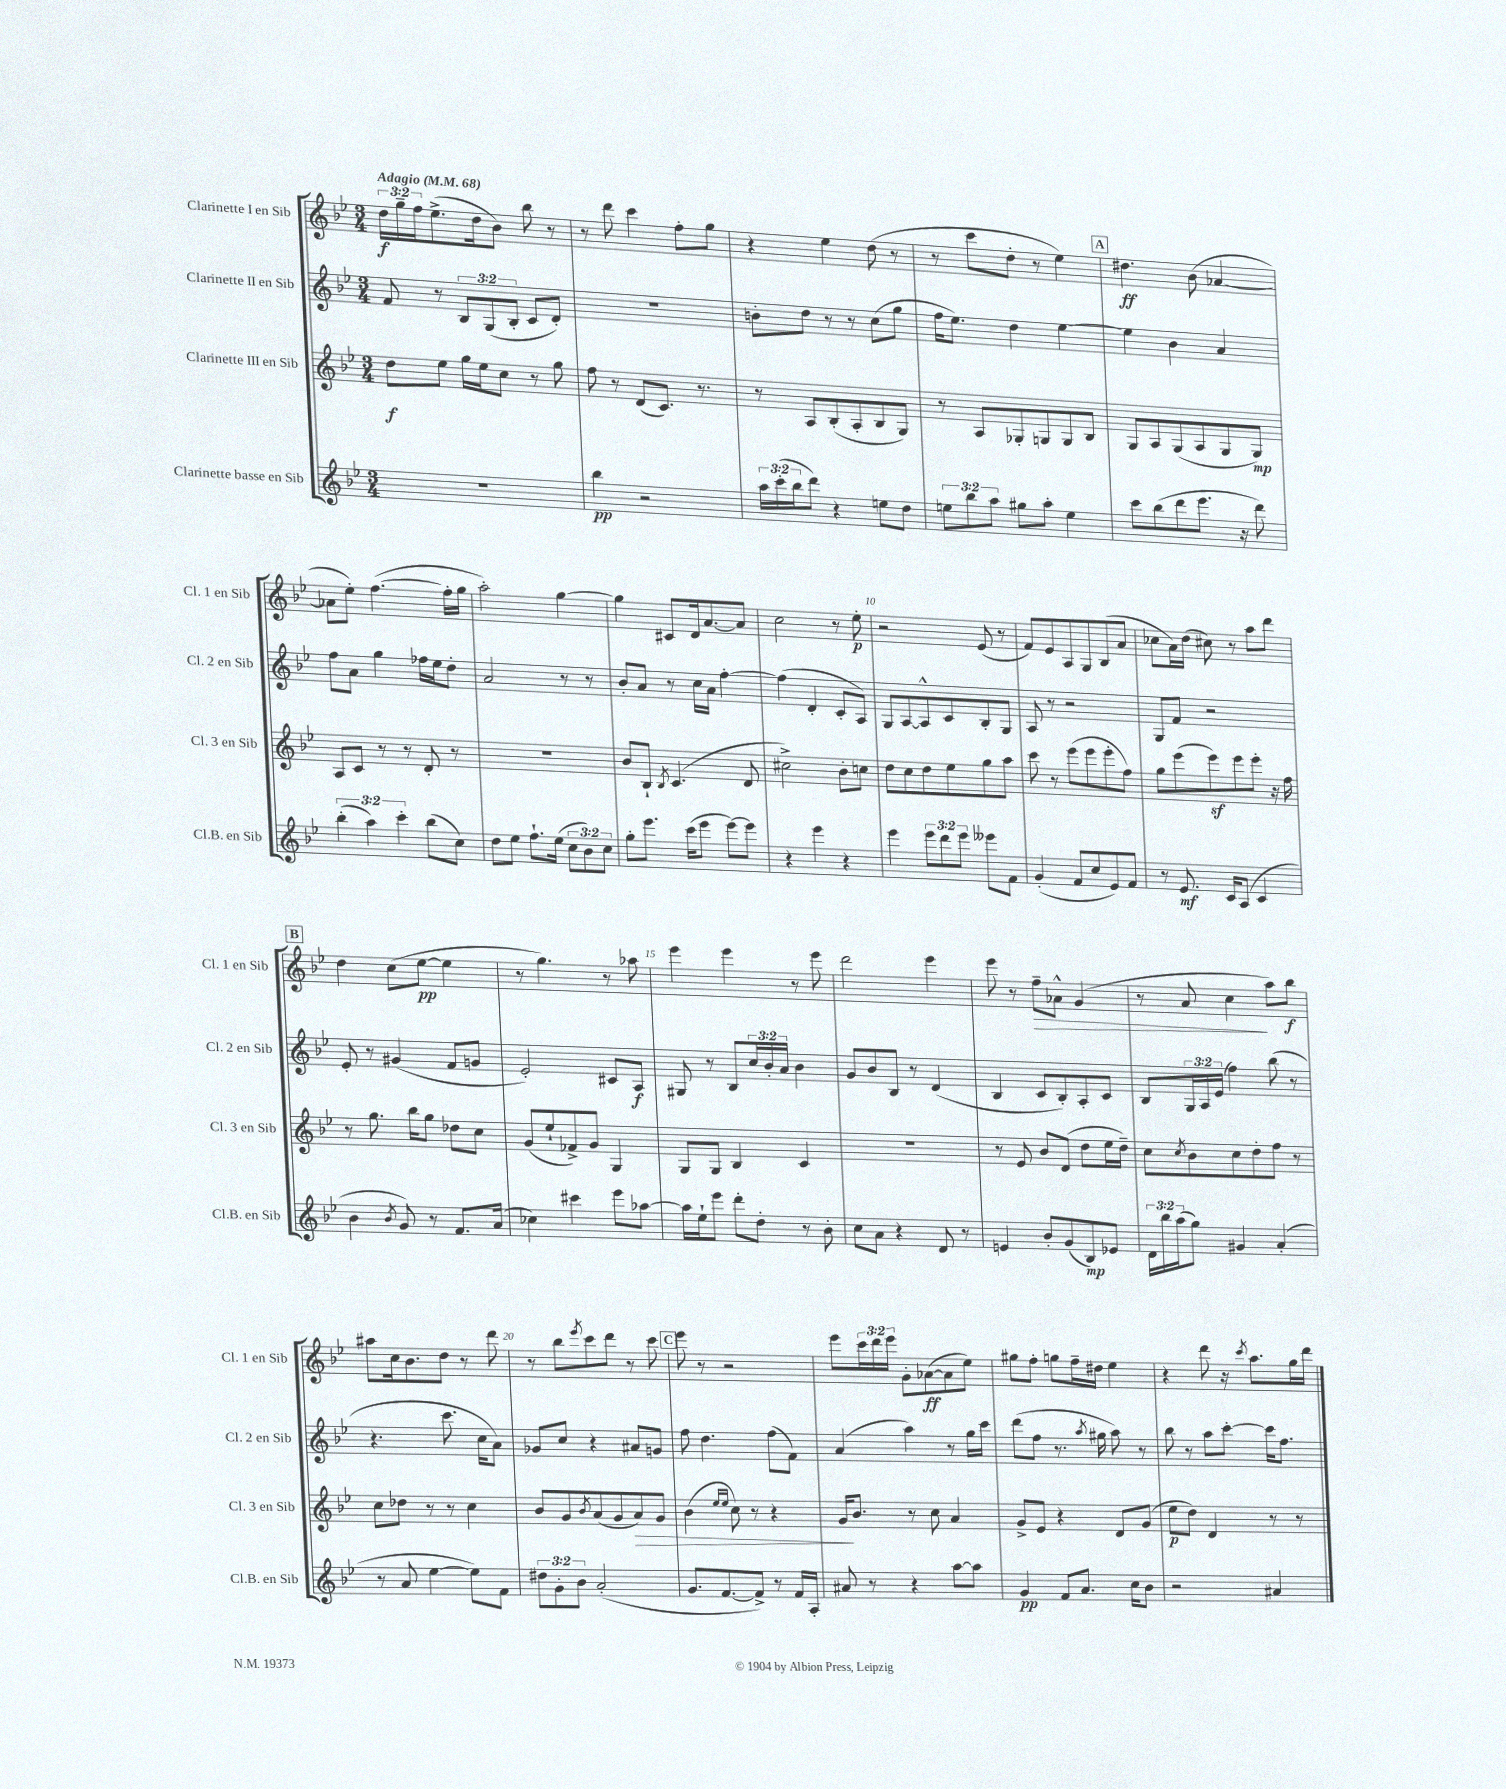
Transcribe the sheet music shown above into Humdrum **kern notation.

**kern	**kern	**kern	**kern
*staff4	*staff3	*staff2	*staff1
*clefG2	*clefG2	*clefG2	*clefG2
*k[b-e-]	*k[b-e-]	*k[b-e-]	*k[b-e-]
*M3/4	*M3/4	*M3/4	*M3/4
*MM68	*MM68	*MM68	*MM68
2.r	8dd\L	8f/	24dd\LL
.	.	.	24gg~\
.	.	.	24ff\J
.	8ee-\J	8r	(8.ee-^\
.	16gg\LL	12B-/L	.
.	16ee-\J	.	16dd\k
.	.	(12G/	.
.	8cc\J	.	8b-\J)
.	.	12B-'/J	.
.	8r	8c/L	8bb-\
.	8gg\	8d'/J)	8r
=	=	=	=
4bb-\	8ff\	2.r	8r
.	8r	.	8ddd\
2r	(8d/L	.	4ccc\
.	8.c/J)	.	.
.	.	.	8ff'\L
.	8.r	.	.
.	.	.	8gg\J
=	=	=	=
24aa\LL	8r	8b'\L	4r
(24ccc'\	.	.	.
24bb-\J	.	.	.
8ddd\J)	8A/L	8dd\J	.
4r	(8B-'/	8r	4ee-\
.	8A'/	8r	.
8ee\L	8B-/	(8cc\L	(8dd\
8dd\J	8G/J)	8gg\J	8r
=	=	=	=
12ee\L	8r	16ff\LK	8r
.	.	8.ee-\J)	.
12bb-\	.	.	.
.	8A/L	.	8ccc\L
12aa\J	.	.	.
8gg#\L	8G-'/	4dd\	8dd'\J
8aa'\J	8G/	.	8r
4ee\	8G/	[4ee-\	4ee-\)
.	8B-/J	.	.
=	=	=	=
8ccc\L	8G/L	4ee-\]	4.dd#\
(8bb-\	8A/	.	.
8ddd\	(8G/	4b-\	.
8.eee-\J	8A/	.	(8b-\
.	8G/	4a/	[4a-/
16r	.	.	.
8ddd\)	8G/J)	.	.
=	=	=	=
(6bb-'\	8A/L	8ff\L	8a-\]L
.	8c/J	8a\J	8ee-'\J)
6aa\)	.	.	.
.	8r	4gg\	([4.ff\
6ccc'\	.	.	.
.	8r	.	.
(8bb-\L	8d'/	16ff-\LL	.
.	.	16ee-\J	.
8cc\J)	8r	8dd'\J	16ff'\]LL
.	.	.	16gg\JJ
=	=	=	=
8dd\L	2.r	2a/	2aa'\)
8ee-\J	.	.	.
8.ff`\L	.	.	.
(16ee-\Jk	.	.	.
12cc\L	.	8r	[4gg\
12b-\)	.	.	.
.	.	8r	.
12cc\J	.	.	.
=	=	=	=
8gg'\L	8b-/L	8b-'/L	4gg\]
8.eee-\J	8B-`/J	8a/J	.
.	8qB-/	.	.
.	(4.c/	8r	8c#/L
(16ccc\LK	.	.	.
8eee-\J	.	16cc\LL	16d/k
.	.	16a\JJ	[8.a/
[8eee-\L)	.	[4ff'\	.
8eee-\]J	8d/	.	8a/]J
=	=	=	=
4r	2cc#^\)	(4ff\]	2cc\
4eee-\	.	4d'/	.
4r	8b-'\L	8c'/L	8r
.	8cc\J	8A/J)	8ee-'\
=	=	=	=
4eee-\	8dd\L	8G/L	2r
.	8cc\	[8A/	.
12eee-\L	8dd\	8A^^/]	.
12ddd\	.	.	.
.	8ee-\	8c/	.
12eee-\J	.	.	.
8eee--\L	8gg\	8B-'/	(8e-/
8f\J	8aa\J	8G/J	8r
=	=	=	=
(4g'/	8ccc\	8A/	8f/L)
.	8r	8r	8e-/
8f/L	(8eee-\L	2r	8A/
8cc/	8eee-\	.	8G/
8e-/)	8eee-'\	.	(8B-/
8f/J	8ff\J)	.	8a/J
=	=	=	=
8r	8gg\L	8G/L	8cc-\L
8.e-/	(8eee-\	8f/J	16a\L)
.	.	.	(16dd\JJ
.	8eee-\)	2r	8cc#\)
16c/LK	.	.	.
(8A/J	8eee-\	.	8r
4c/	8eee-'\J	.	8aa\L
.	16r	.	8ddd\J
.	16ff\	.	.
=	=	=	=
4b-\	8r	8e-'/	4dd\
.	8.gg\	8r	.
8qb-/	.	.	.
8g/)	.	(4g#/	(8cc\L
.	16bb-\LK	.	.
8r	8gg\J	.	[8ee-\J
8.f/L	8dd-\L	8f/L	4ee-\]
.	8cc\J	8g/J	.
(16a/Jk	.	.	.
=	=	=	=
4cc-\)	(8g/L	2e-'/)	8r
.	8ee-`/	.	4.gg\)
4ccc#\	8f-^/)	.	.
.	8g/J	.	.
8eee-\L	4G/	8c#/L	8r
[8aa-\J	.	8A/J	8aa-\
=	=	=	=
16aa-\]LL	8G/L	8G#/	4eee-\
16ee-`\J	.	.	.
8eee-\J	8G/J	8r	.
8ddd'\L	4B-/	8B-/L	4eee-\
8dd'\J	.	24cc/L	.
.	.	24b-'/	.
.	.	24a/JJ	.
8r	4c/	4b-\	8r
8b-'\	.	.	8eee-\
=	=	=	=
8cc\L	2.r	8g/L	2ddd\
8a\J	.	8b-/	.
4r	.	8B-/J	.
.	.	8r	.
8d/	.	(4d/	4eee-\
8r	.	.	.
=	=	=	=
4e/	8r	4B-/	8eee-\
.	8e-/	.	8r
8b-'/L	8b-/L	8c/L	8ff~\L
(8g/	(8d/J	8B-'/)	8a-^^\J
8B-/)	8dd\L	8A'/	(4g/
8e-/J	16ee-\L	8c/J	.
.	16dd~\JJ)	.	.
=	=	=	=
24d\LL	8cc\L	8B-/L	8r
24bb-\	.	.	.
(24aa\J	.	.	.
.	8qcc/	.	.
8gg\J)	8b-\	24G/L	8a/
.	.	24A/	.
.	.	(24e-/JJ	.
4g#/	8cc\	4ff\)	4cc\
.	8dd'\	.	.
(4a'/	8ff\J	(8bb-\	8aa\L)
.	8r	8r	8bb-\J
=	=	=	=
8r	8cc\L	4.r	8aa#\L
8a/	8dd-\J	.	16cc\k
.	.	.	8.b-\
[4ee-\	8r	.	.
.	8r	8.ccc\	8dd\J
8ee-\]L)	4cc\	.	8r
.	.	16cc\LK	.
8f\J	.	8a\J)	8ddd\
=	=	=	=
12dd#\L	8b-/L	8g-/L	8r
12g'\	.	.	.
.	8g/	8cc/J	8bb-\L
12b-\J	.	.	.
.	8qb-/	.	8qeee-/
(2a'/	(8a/	4r	8ccc\
.	8g/	.	8ddd\J
.	8a/)	8a#/L	8r
.	8g/J	8g/J	8ccc\
=	=	=	=
8.g/L	(4b-\	8ff\	8eee-\
.	.	4.dd\	8r
[8.f/	.	.	.
.	16qqee-/LL	.	.
.	16qqee-/JJ	.	.
.	8cc\)	.	2r
8f^/]J)	8r	.	.
8r	4r	(8ff\L	.
16f/LL	.	8f\J)	.
16A'/JJ	.	.	.
=	=	=	=
8a#/	16g/LK	(4a/	8eee-\L
.	8.b-/J	.	.
8r	.	.	24ccc\L
.	.	.	24ddd\
.	.	.	24eee-\JJ
4r	8r	4aa\)	8g'\L
.	8cc\	.	([8a-\
[8aa\L	4a/	8r	8a-\]
8aa\]J	.	16gg\LL	8ee-\J)
.	.	16ccc\JJ	.
=	=	=	=
4g/	8g^/L	(8ddd\L	8gg#\L
.	8e-/J	8ff\J	8ff'\J
8f/L	4r	8.r	8gg\L
8.a/J	.	.	16ff~\L
.	.	8qaa/	.
.	.	16gg#\	16dd#\JJ
.	8d/L	8aa\)	4ee-\
16cc\LK	.	.	.
8b-\J	(8g/J	8r	.
=	=	=	=
2r	8ee-\L	8bb-\	4r
.	8dd\J)	8r	.
.	4d/	8aa\L	8ddd\
.	.	[8ccc'\J	16r
.	.	.	8qccc/
.	.	.	8.aa\L
4a#/	8r	16ccc\]LK	.
.	.	8.ff\J	.
.	8r	.	16gg\L
.	.	.	16ddd\JJ
==	==	==	==
*-	*-	*-	*-
